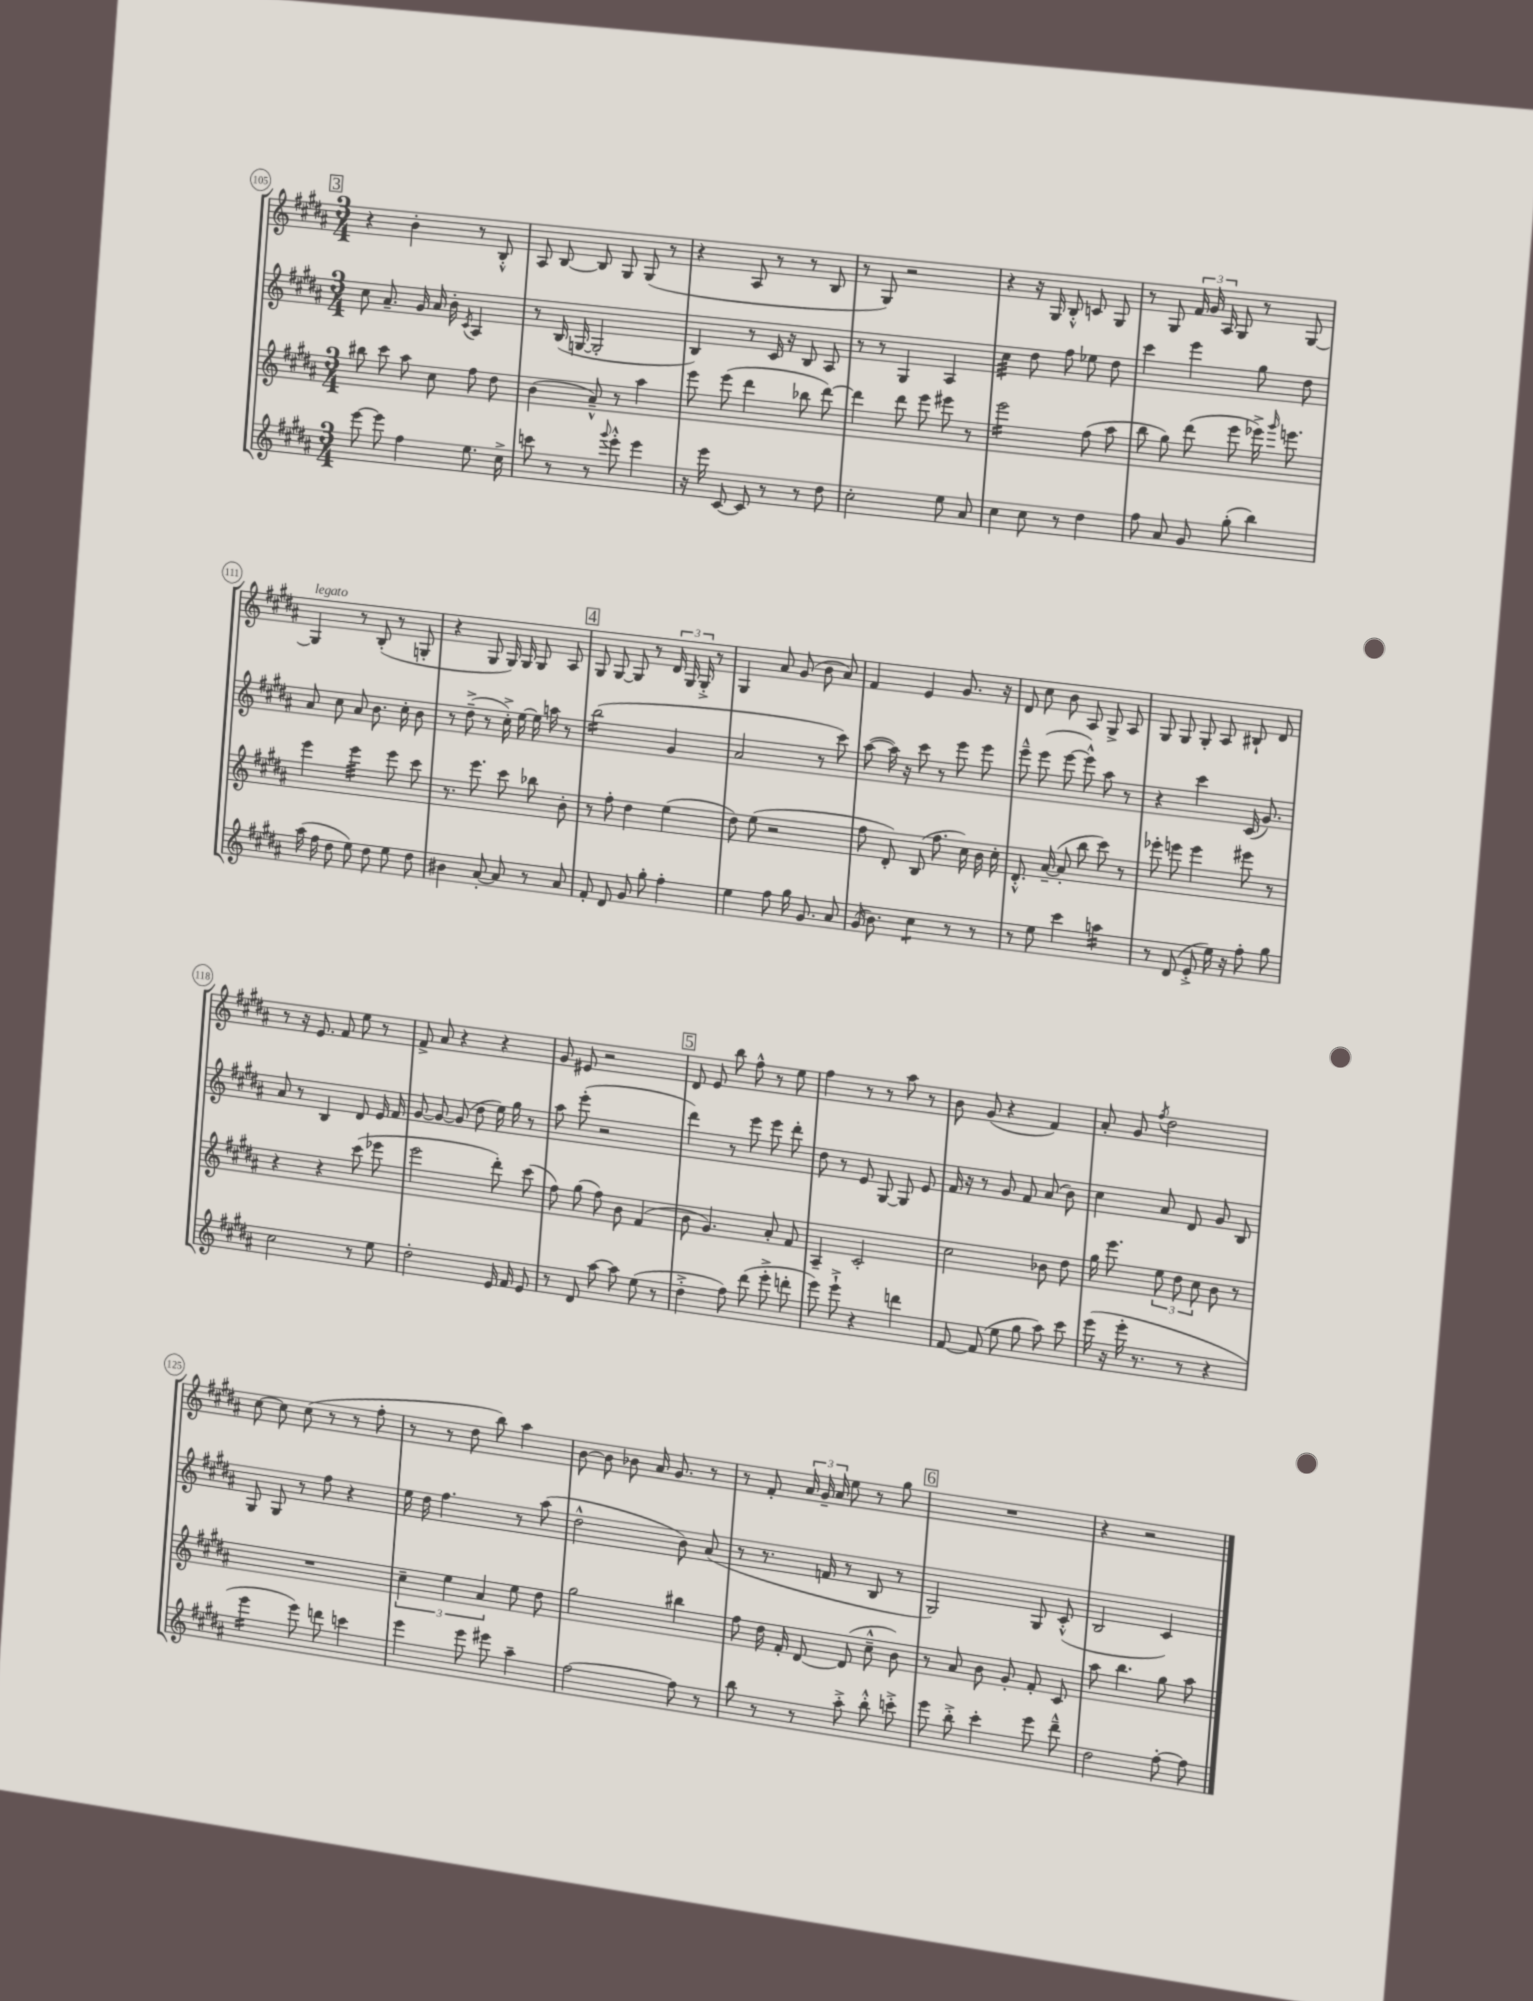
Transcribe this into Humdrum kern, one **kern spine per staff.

**kern	**kern	**kern	**kern
*staff4	*staff3	*staff2	*staff1
*clefG2	*clefG2	*clefG2	*clefG2
*k[f#c#g#d#a#]	*k[f#c#g#d#a#]	*k[f#c#g#d#a#]	*k[f#c#g#d#a#]
*M3/4	*M3/4	*M3/4	*M3/4
[8eee	8bb#	8cc#	4r
8eee]	8ccc#	8.a#~	.
4ff#	8aa#	.	4b'
.	.	16g#	.
.	8cc#	16a#	.
.	.	16b'	.
.	.	8qc#	.
8.ee	8ff#	4A#	8r
.	8dd#	.	8B'^^
16cc#^	.	.	.
=	=	=	=
8ccc	(4b	8r	8A#
8r	.	(16B	[8B
.	.	[16G	.
8r	8a#~^^)	2G']	8B]
8qqggg#	.	.	.
8eee'^^	8r	.	8G#
4eee	4aa#	.	(8G#
.	.	.	8r
=	=	=	=
16r	8eee	4B)	4r
16eee	.	.	.
[8c#	(8eee	.	.
8c#]	4ddd#	8r	8A#
8r	.	16c#	8r
.	.	16r	.
8r	8bb-	8B	8r
8dd#	[8ddd#)	8A#	8B
=	=	=	=
2cc#'	4ddd#]	8r	8r
.	.	8r	8G#)
.	8ddd#	4G#	2r
.	8eee	.	.
8ee	8eee#	4A#	.
8a#	8r	.	.
=	=	=	=
4cc#	2eee	4cc#	4r
8cc#	.	8dd#	16r
.	.	.	16G#
8r	.	8ff#	8B'^^
4dd#	(8ff#	8ee-	8c
.	8aa#	8dd#	8G#
=	=	=	=
8ff#	8bb	4ccc#	8r
8a#	8gg#)	.	8G#
8g#	(8ddd#	4eee	24f#
.	.	.	24g#
.	.	.	24A#
(8gg#'	8eee	.	8G#
4bb)	16eee-^)	8gg#	8r
.	16qqggg#	.	.
.	8.eee	.	.
.	.	8dd#	[8G#
=	=	=	=
(16aa#	4eee	8a#	4G#]
16ff#	.	.	.
8dd#	.	8cc#	.
8ee)	4eee	8a#	8r
8dd#	.	8.b	(8B'
8ee	8eee	.	8r
.	.	16cc#'	.
8dd#	8ccc#	8b	8G'
=	=	=	=
4b#	8.r	8r	4r
.	.	(8dd#~^	.
.	8.eee	.	.
[8a#'	.	8r	8G#
8a#]	8ccc#	16cc#'^)	16G#)
.	.	[16ee	16G#
8r	8bb-	16ee]	8G#
.	.	16aa	.
8a#	8b'	8r	8A#
=	=	=	=
8f#'	8r	(2bb	8G#
8d#	8ff#'	.	[8G#
8g#	4dd#	.	8G#]
8gg#'	.	.	8r
4ff#'	(4ee	4g#	24d#
.	.	.	24G#
.	.	.	24G#'^
.	.	.	8r
=	=	=	=
4ee	8dd#)	2a#	4G#
.	(8ee	.	.
8ff#	2r	.	8a#
16gg#	.	.	(8g#
8.g#	.	.	.
.	.	8r	8b
8a#	.	8ccc#)	8a#)
=	=	=	=
(16g#	8ff#	([8aa#	4f#
8.b)	.	.	.
.	8d#')	16aa#])	.
.	.	16r	.
4cc#	(8B	8ccc#	4e
.	8.ff#	8r	.
8r	.	8eee	8.g#
.	16cc#)	.	.
8r	16b	8eee	.
.	16cc#'	.	16r
=	=	=	=
8r	8.d#'^^	8eee~^^	8d#
8ee	.	(8eee	8cc#
.	([16a#~	.	.
4ccc#	8a#']	[8eee	8b
.	8bb	8eee^^])	8A#
4aa	8ccc#)	8aa#	8G#^
.	8r	8r	8A#
=	=	=	=
8r	8eee-'	4r	8G#
(8d#	8eee	.	8G#
8e'^	4eee	4ccc#	8G#'
16ee)	.	.	8A#
16r	.	.	.
8ff#'	8eee#	(16c#	8B#`
.	.	8.g#)	.
8gg#	8r	.	8d#
=	=	=	=
2cc#	4r	8a#	8r
.	.	8r	16r
.	.	.	8.e
.	4r	4B	.
.	.	.	8f#
8r	(8ccc#	8d#	8ee
8ee	8eee-	16e	8r
.	.	16f#	.
=	=	=	=
2dd#'	2eee	[8g#	8f#^
.	.	8g#_	8a#
.	.	(8g#]	4r
.	.	8dd#	.
16e	8ddd#')	16ee)	4r
16f#	.	16gg#	.
8e	(8ccc#	8r	.
=	=	=	=
8r	8ff#)	8aa#	8g#
8d#	(8gg#	(8eee'	8e#
[8aa#	8ff#)	2r	2r
8aa#]	8b	.	.
(8ee	(4f#	.	.
8r	.	.	.
=	=	=	=
4dd#'^	8b	4ddd#)	8d#
.	4.g#)	.	8e
8ff#)	.	8r	8bb
(8ddd#	.	8eee	8ff#^^
8eee'^	8a#'	8eee	8r
8ddd'	8f#	8ddd#'	8ee
=	=	=	=
8eee)	4A#~	8dd#	4ff#
8eee`^	.	8r	.
4r	2c#'	8e	8r
.	.	[8G#	8r
4ddd	.	8G#]	8aa#
.	.	8e	8r
=	=	=	=
[8f#	2cc#	16f#	8b
.	.	16r	.
(8f#]	.	8r	(8g#
8ee	.	8g#	4r
8gg#	.	8f#	.
8aa#)	8b-	(8a#	4f#)
8ccc#	8dd#	8b)	.
=	=	=	=
(16eee	16gg#	4cc#	8a#'
16r	8.eee	.	.
16eee'	.	.	8g#
8.r	.	.	.
.	.	.	8qff#
.	12ee	8a#	2dd#
.	12dd#	.	.
8r	.	8d#	.
.	12cc#	.	.
4r	8b	8g#	.
.	8r	8B	.
=	=	=	=
4eee	2.r	8G#	[8cc#
.	.	8G#	8cc#]
8eee)	.	8r	(8cc#
8ddd	.	8ff#	8r
4ccc	.	4r	8r
.	.	.	8ff#'
=	=	=	=
4eee	6cc#~	16ee	8r
.	.	16dd#	.
.	.	4.ff#	8r
.	6ee	.	.
8eee	.	.	8dd#
.	6a#	.	.
8eee#	.	.	8bb)
4aa#~	8ee	8r	4aa#
.	8dd#	(8aa#	.
=	=	=	=
[2ff#	2gg#	2dd#^^	[8b
.	.	.	8b]
.	.	.	8b-
.	.	.	16a#
.	.	.	8.g#
8ff#]	4bb#	8b)	.
8r	.	(8a#	8r
=	=	=	=
8bb	8ff#	8r	8r
8r	16dd#	8.r	8f#'
.	16f#'	.	.
8r	[8d#	.	24a#
.	.	.	24g#~
.	.	16f	.
.	.	.	24a#
8aa#'^	(8d#]	8r	8ee
8bb'^^	8cc#~^^	8B	8r
8ccc'^	8b)	8r	8gg#
=	=	=	=
8eee	8r	2G#)	2.r
8bb'^	8a#	.	.
4ccc#'	8b	.	.
.	8g#'	.	.
8eee	8f#'	8G#	.
8ddd#~^^	8c#	(8c#'^^	.
=	=	=	=
2dd#	8aa#	2B	4r
.	4.bb	.	.
.	.	.	2r
[8ff#'	8gg#	4c#)	.
8ff#]	8aa#	.	.
==	==	==	==
*-	*-	*-	*-
